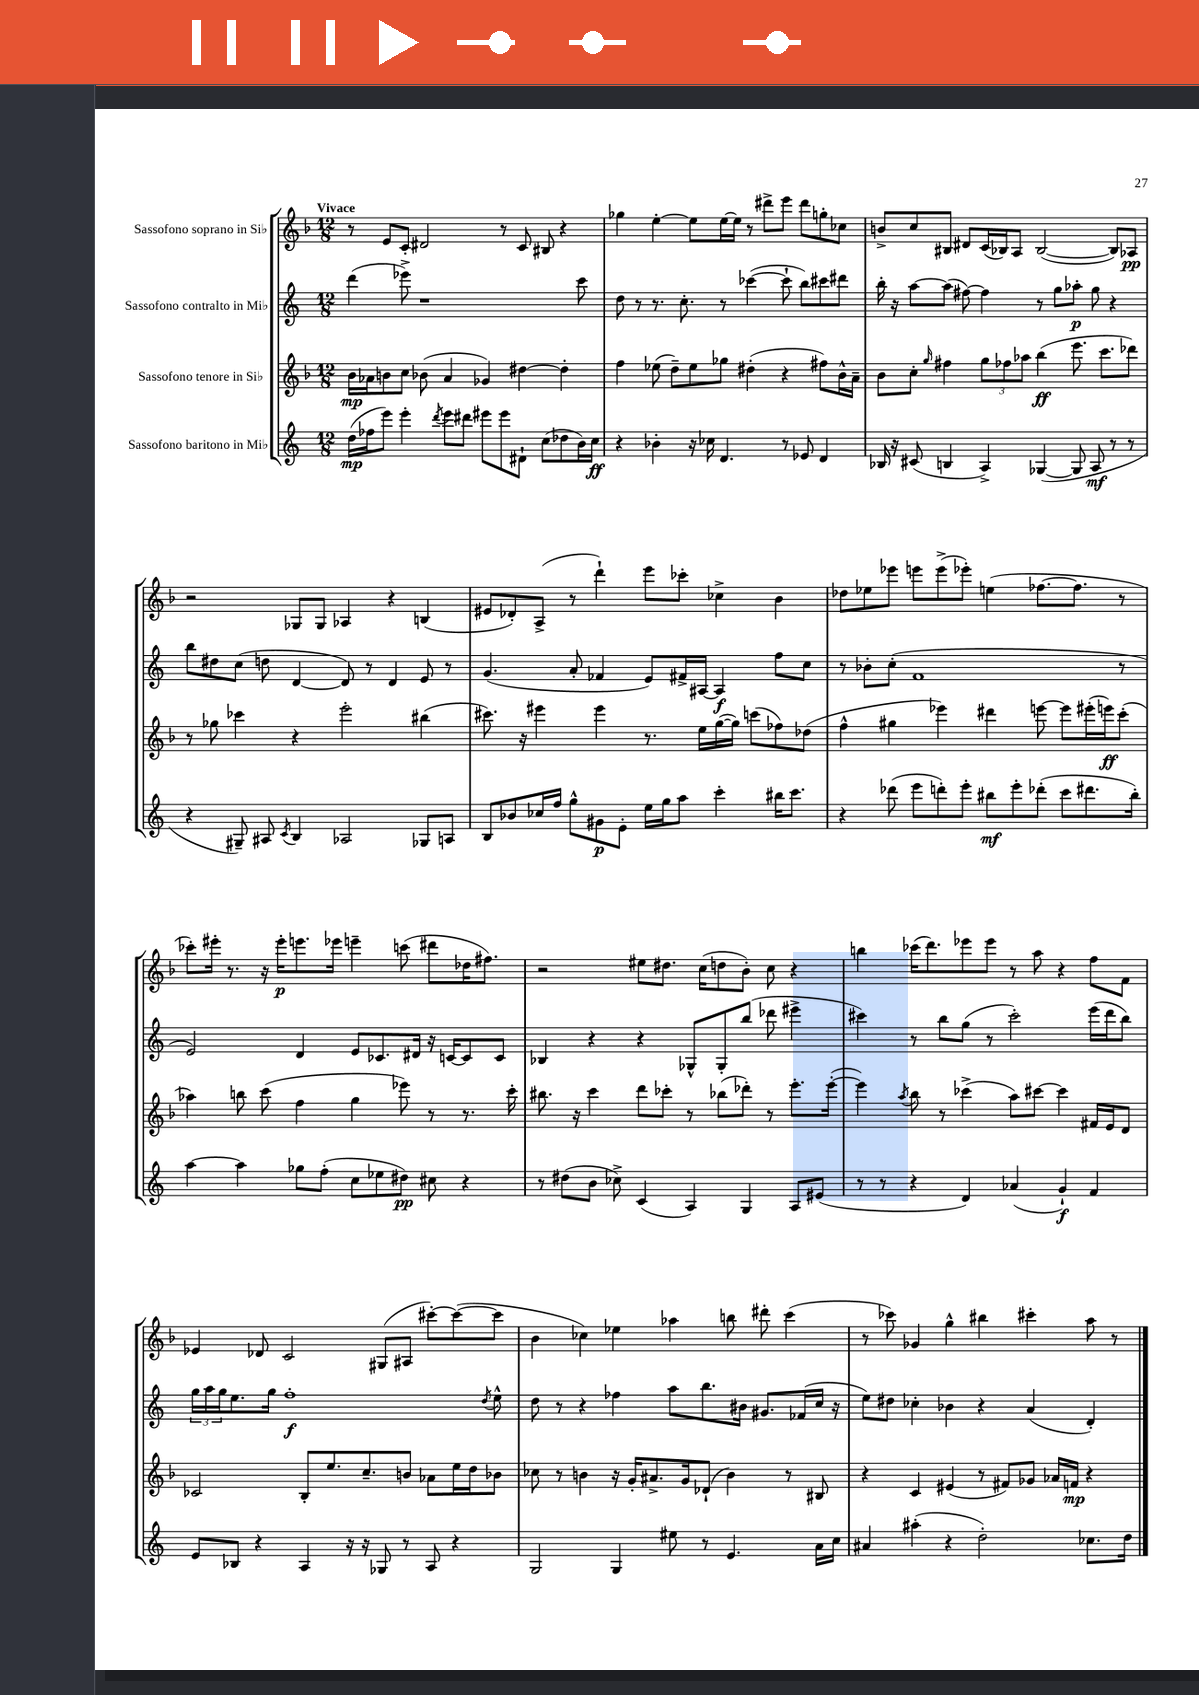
<<
\new StaffGroup <<
\new Staff = "s0" \with { instrumentName = "Sassofono soprano in Sib" } {
    \clef treble \key f \major \numericTimeSignature \time 12/8 \tempo "Vivace"
    r8 e'8 c'8-. dis'2 r8 c'8 bis8 r4 |
    ges''4 e''4~-. e''8 e''16~ e''16 r8 dis'''8-> e'''8 dis'''8 g''8-. ces''8 |
    b'8-> c''8 bis8 dis'8 c'16( bes16) a8 bes2~( bes8) aes8\pp |
    r2 ges8 ges8 aes4 r4 b4( |
    eis'8 des'8-.) a8->( r8 d'''4-!) e'''8 ces'''8-. ces''4-> bes'4 |
    des''8 ees''8 ees'''8 e'''8 e'''8->( ees'''8-.) e''4( fes''8.~ fes''8. r8 |
    ces'''8-.) eis'''16-. r8. r16 eis'''16-.\p e'''8. ees'''16 e'''4-- c'''8( dis'''8 des''16 fis''8.) |
    r2 eis''8 dis''8. c''16( d''8 bes'8-.) c''8 r4 |
    b''4 ces'''16( d'''8.) ees'''8 ees'''8 r8 a''8 r4 f''8 f'8 |
    ees'4 des'8 c'2 gis8( ais8 cis'''8~-.) cis'''8~( cis'''8 |
    bes'4 ces''4) ees''4 aes''4 b''8 dis'''8-. c'''4( |
    r8 ces'''8) ges'4 g''4-^ bis''4 cis'''4-. a''8 r8 \bar "|." |
}
\new Staff = "s1" \with { instrumentName = "Sassofono contralto in Mib" } {
    \clef treble \key c \major \numericTimeSignature \time 12/8
    d'''4( ees'''8->) r1 c'''8 |
    d''8 r8 r8. c''8.-. r8 ces'''4~( ces'''8-! b''8) cis'''8 dis'''8 |
    b''16-. r16 a''8~ a''8( fis''8~) fis''4 r8 g''8 aes''8-.\p g''8 r4 |
    b''8 dis''8 c''8( d''8 d'4~ d'8) r8 d'4 e'8 r8 |
    g'4.( a'8-. fes'4 e'8) fis'16-> ais16~ ais4\f f''8 c''8 |
    r8 bes'8-. c''8-.( f'1 r8 |
    e'2) d'4 e'8 ces'8. dis'16 r16 c'16~ c'8 c'8 |
    bes4 r4 r4 ges8-^ ges8-. b''8( des'''8 eis'''4-> |
    cis'''4) r8 b''8 g''8( r8 cis'''2-.) e'''16( d'''16 b''8) |
    \tuplet 3/2 { g''16 a''16 g''16 } e''8. g''16 f''1-.\f \acciaccatura { d''8 } e''8-^ |
    d''8 r8 r4 fes''4 a''8 b''8. bis'16 gis'8. fes'16( c''16 r16 |
    e''8) dis''8 ces''4-. bes'4 r4 a'4( d'4-.) \bar "|." |
}
\new Staff = "s2" \with { instrumentName = "Sassofono tenore in Sib" } {
    \clef treble \key f \major \numericTimeSignature \time 12/8
    bes'16\mp aes'16 b'8 c''8 bes'8( aes'4 ges'4) dis''4~ dis''4-. |
    f''4 ees''8( d''8--) ees''8 ges''8 dis''4-.( r4 fis''8) bes'16-^ a'16-- |
    bes'8 c''8-. \grace { g''16 } fis''4 \tuplet 3/2 { g''8 fes''8 aes''8 } bes''4\ff( e'''8. c'''8. des'''8) |
    r8 ges''8 ces'''4 r4 e'''2-. bis''4( |
    cis'''8.) r16 eis'''4 eis'''4 r8. e''16 g''16~( g''16) c'''8( fes''8) des''8( |
    f''4-^ gis''4 ees'''4) dis'''4 e'''8~ e'''8 eis'''16-.( e'''16\ff) c'''8-.( |
    aes''4) b''8 c'''8( f''4 g''4 ees'''8) r8 r8. c'''16-. |
    bis''8. r16 c'''4 d'''8 ces'''8-. r8 bes''8( des'''8-.) r8 e'''8.-. e'''16~-.( |
    e'''4) \acciaccatura { a''8 } bes''8 r8 ces'''4->( a''8) cis'''8~ cis'''4 fis'16 e'16 d'8 |
    ces'2 bes8-. e''8. c''8.-- b'8 aes'8 e''16 d''16 bes'8 |
    ces''8 r8 b'4 r16 g'16-. ais'8.-> g'16 des'8-!( b'4) r8 bis8 |
    r4 c'4 eis'4( r8 fis'8) ges'8 aes'16 f'16\mp r4 \bar "|." |
}
\new Staff = "s3" \with { instrumentName = "Sassofono baritono in Mib" } {
    \clef treble \key c \major \numericTimeSignature \time 12/8
    d''16\mp( fes''16 e'''8) e'''4-. \acciaccatura { d'''8 } e'''8 dis'''8 eis'''8 eis'''8 dis'8-! c''8( des''8 b'16) c''16\ff |
    r4 bes'4-. r16 ces''16 d'4. r8 ees'8 d'4 |
    bes16 r16 cis'8( b4 a4->) ges4~( ges8 a8\mf r8 r8 |
    r4 gis8--) ais8 \acciaccatura { c'8 } b4 aes2 ges8 a8 |
    b8 bes'8 ces''16 f''16 g''8-^ gis'8\p e'8-. e''16 g''16 a''8 c'''4-. bis''16 c'''8. |
    r4 des'''8( e'''8 d'''8-.) e'''8-. bis''8\mf e'''8-. des'''8-.( c'''8 dis'''8. bis''16-.) |
    a''4~ a''4 ges''8 f''8-.( c''8 ees''8 dis''8\pp) cis''8 r4 |
    r8 dis''8( b'8 ces''8->) c'4( a4) g4 a8 eis'8( |
    r8 r8 r4 d'4) aes'4( g'4-!\f) f'4 |
    e'8 bes8 r4 a4 r16 r16 ges8 r8 a8 r4 |
    g2 g4 eis''8 r8 e'4. a'16 c''16 |
    ais'4 ais''4-.( r4 d''2-.) ces''8. d''16 \bar "|." |
}
>>
>>
\layout { \context { \Score \remove "Bar_number_engraver" } }
